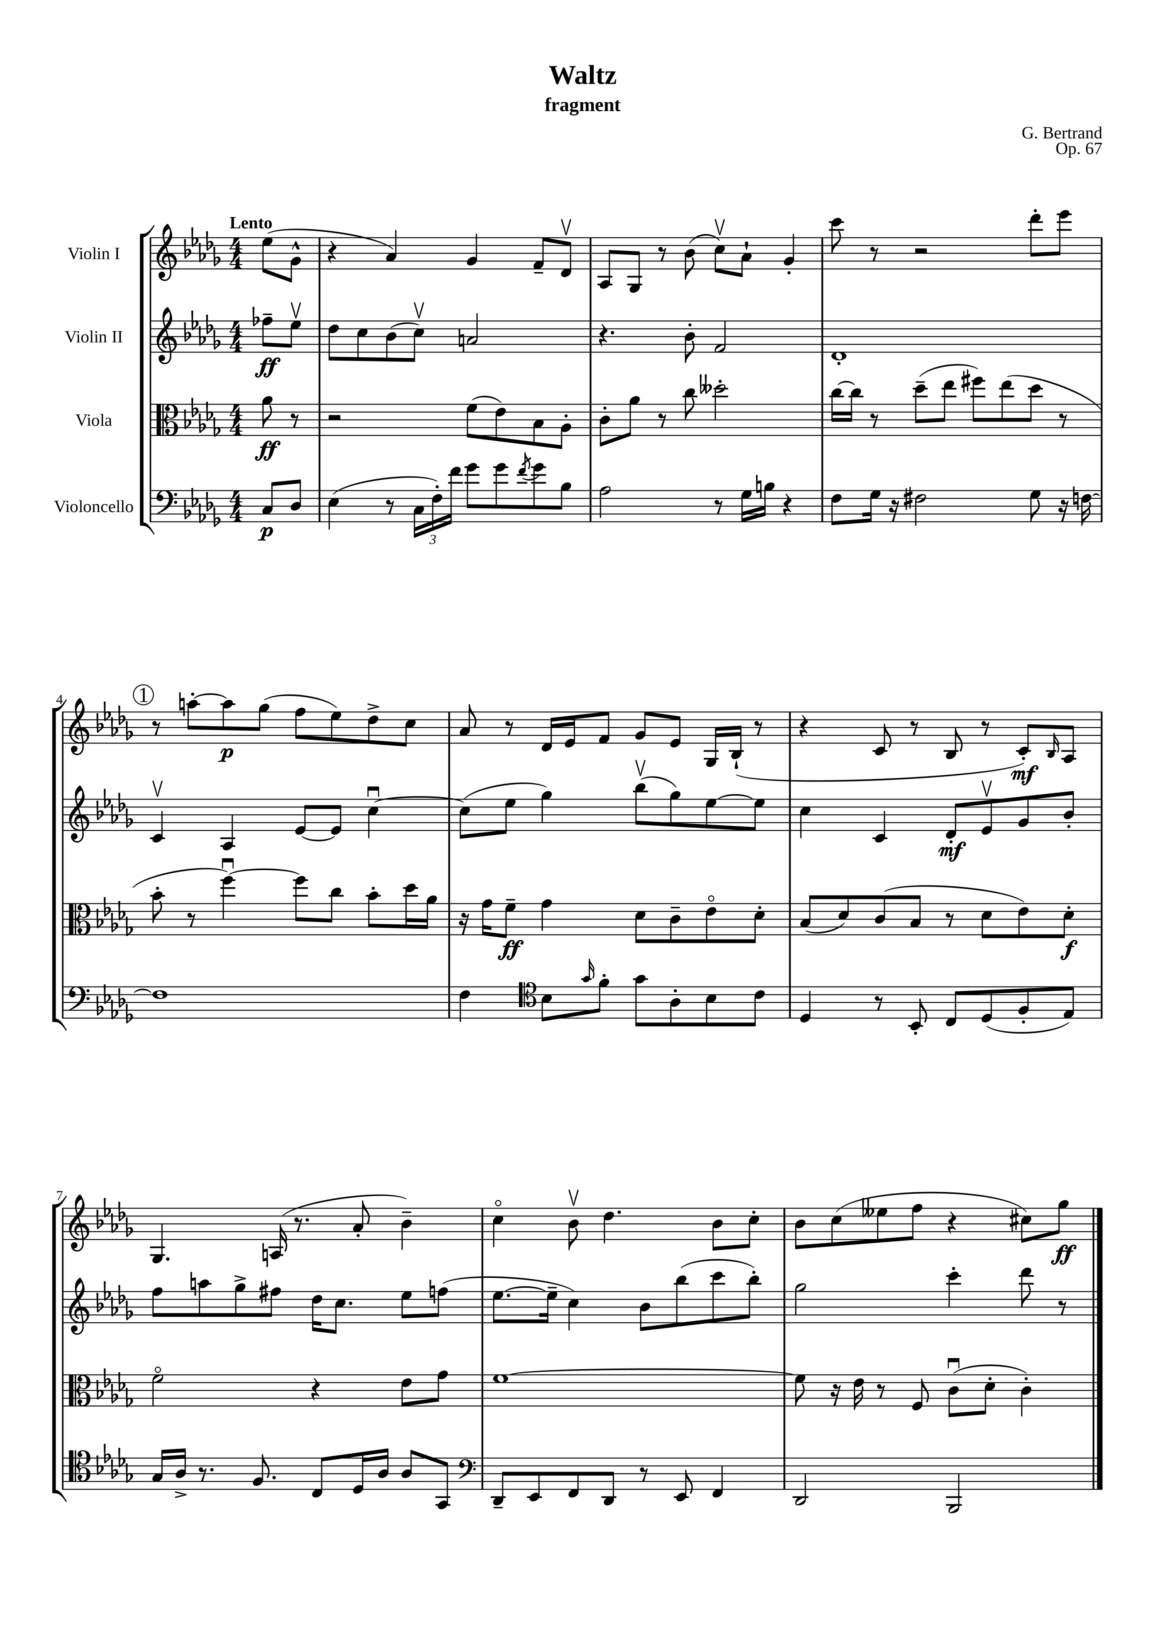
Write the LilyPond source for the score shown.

\header { title = "Waltz" composer = "G. Bertrand" subtitle = "fragment" opus = "Op. 67" }
<<
\new StaffGroup <<
\new Staff = "s0" \with { instrumentName = "Violin I" } {
    \clef treble \key des \major \numericTimeSignature \time 4/4 \partial 4 \tempo "Lento"
    ees''8( ges'8-^ |
    r4 aes'4) ges'4 f'8-- des'8\upbow |
    aes8 ges8 r8 bes'8( c''8\upbow) aes'8-! ges'4-. |
    c'''8 r8 r2 des'''8-. ees'''8 |
    \mark \markup { \circle "1" } r8 a''8~-. a''8\p ges''8( f''8 ees''8) des''8-> c''8 |
    aes'8 r8 des'16 ees'16 f'8 ges'8 ees'8 ges16 bes16-!( r8 |
    r4 c'8 r8 bes8 r8 c'8-.\mf) \grace { bes16 } aes8 |
    ges4. a16( r8. aes'8-. bes'4--) |
    c''4\flageolet bes'8\upbow des''4. bes'8 c''8-. |
    bes'8 c''8( eeses''8 f''8 r4 cis''8) ges''8\ff \bar "|." |
}
\new Staff = "s1" \with { instrumentName = "Violin II" } {
    \clef treble \key des \major \numericTimeSignature \time 4/4 \partial 4
    fes''8--\ff ees''8\upbow |
    des''8 c''8 bes'8( c''8\upbow) a'2 |
    r4. bes'8-. f'2 |
    des'1-. |
    \mark \markup { \circle "1" } c'4\upbow aes4 ees'8~ ees'8 c''4~\downbow |
    c''8( ees''8 ges''4) bes''8\upbow( ges''8) ees''8~ ees''8 |
    c''4 c'4 des'8-.\mf ees'8\upbow ges'8 bes'8-. |
    f''8 a''8 ges''8-> fis''8 des''16 c''8. ees''8 f''8( |
    ees''8.~ ees''16-- c''4) bes'8 bes''8( c'''8 bes''8-.) |
    ges''2 c'''4-. des'''8 r8 \bar "|." |
}
\new Staff = "s2" \with { instrumentName = "Viola" } {
    \clef alto \key des \major \numericTimeSignature \time 4/4 \partial 4
    aes'8\ff r8 |
    r2 f'8( ees'8) bes8 aes8-. |
    c'8-. aes'8 r8 c''8 deses''2-. |
    c''16~ c''16 r8 des''8--( ees''8 fis''8) ees''8( des''8 r8 |
    \mark \markup { \circle "1" } bes'8-. r8 f''4~\downbow) f''8 c''8 bes'8-. des''16 aes'16 |
    r16 ges'16 f'8--\ff ges'4 des'8 c'8-- ees'8\flageolet des'8-. |
    bes8( des'8) c'8( bes8 r8 des'8 ees'8) des'8-.\f |
    f'2\flageolet r4 ees'8 ges'8 |
    f'1~ |
    f'8 r16 ees'16 r8 f8 c'8\downbow( des'8-. c'4-.) \bar "|." |
}
\new Staff = "s3" \with { instrumentName = "Violoncello" } {
    \clef bass \key des \major \numericTimeSignature \time 4/4 \partial 4
    c8\p des8 |
    ees4( r8 \tuplet 3/2 { c16 f16-.) f'16 } ges'8 ges'8 \acciaccatura { f'8 } ges'8 bes8 |
    aes2 r8 ges16 b16 r4 |
    f8 ges16 r16 fis2 ges8 r16 f16~ |
    \mark \markup { \circle "1" } f1 |
    f4 \clef tenor bes8 \grace { ges'16 } f'8-. ges'8 aes8-. bes8 c'8 |
    des4 r8 bes,8-. c8 des8( f8-. ees8) |
    ges16 aes16-> r8. f8. c8 des16 aes16 aes8 ges,8 |
    \clef bass des,8-- ees,8 f,8 des,8 r8 ees,8 f,4 |
    des,2 bes,,2 \bar "|." |
}
>>
>>
